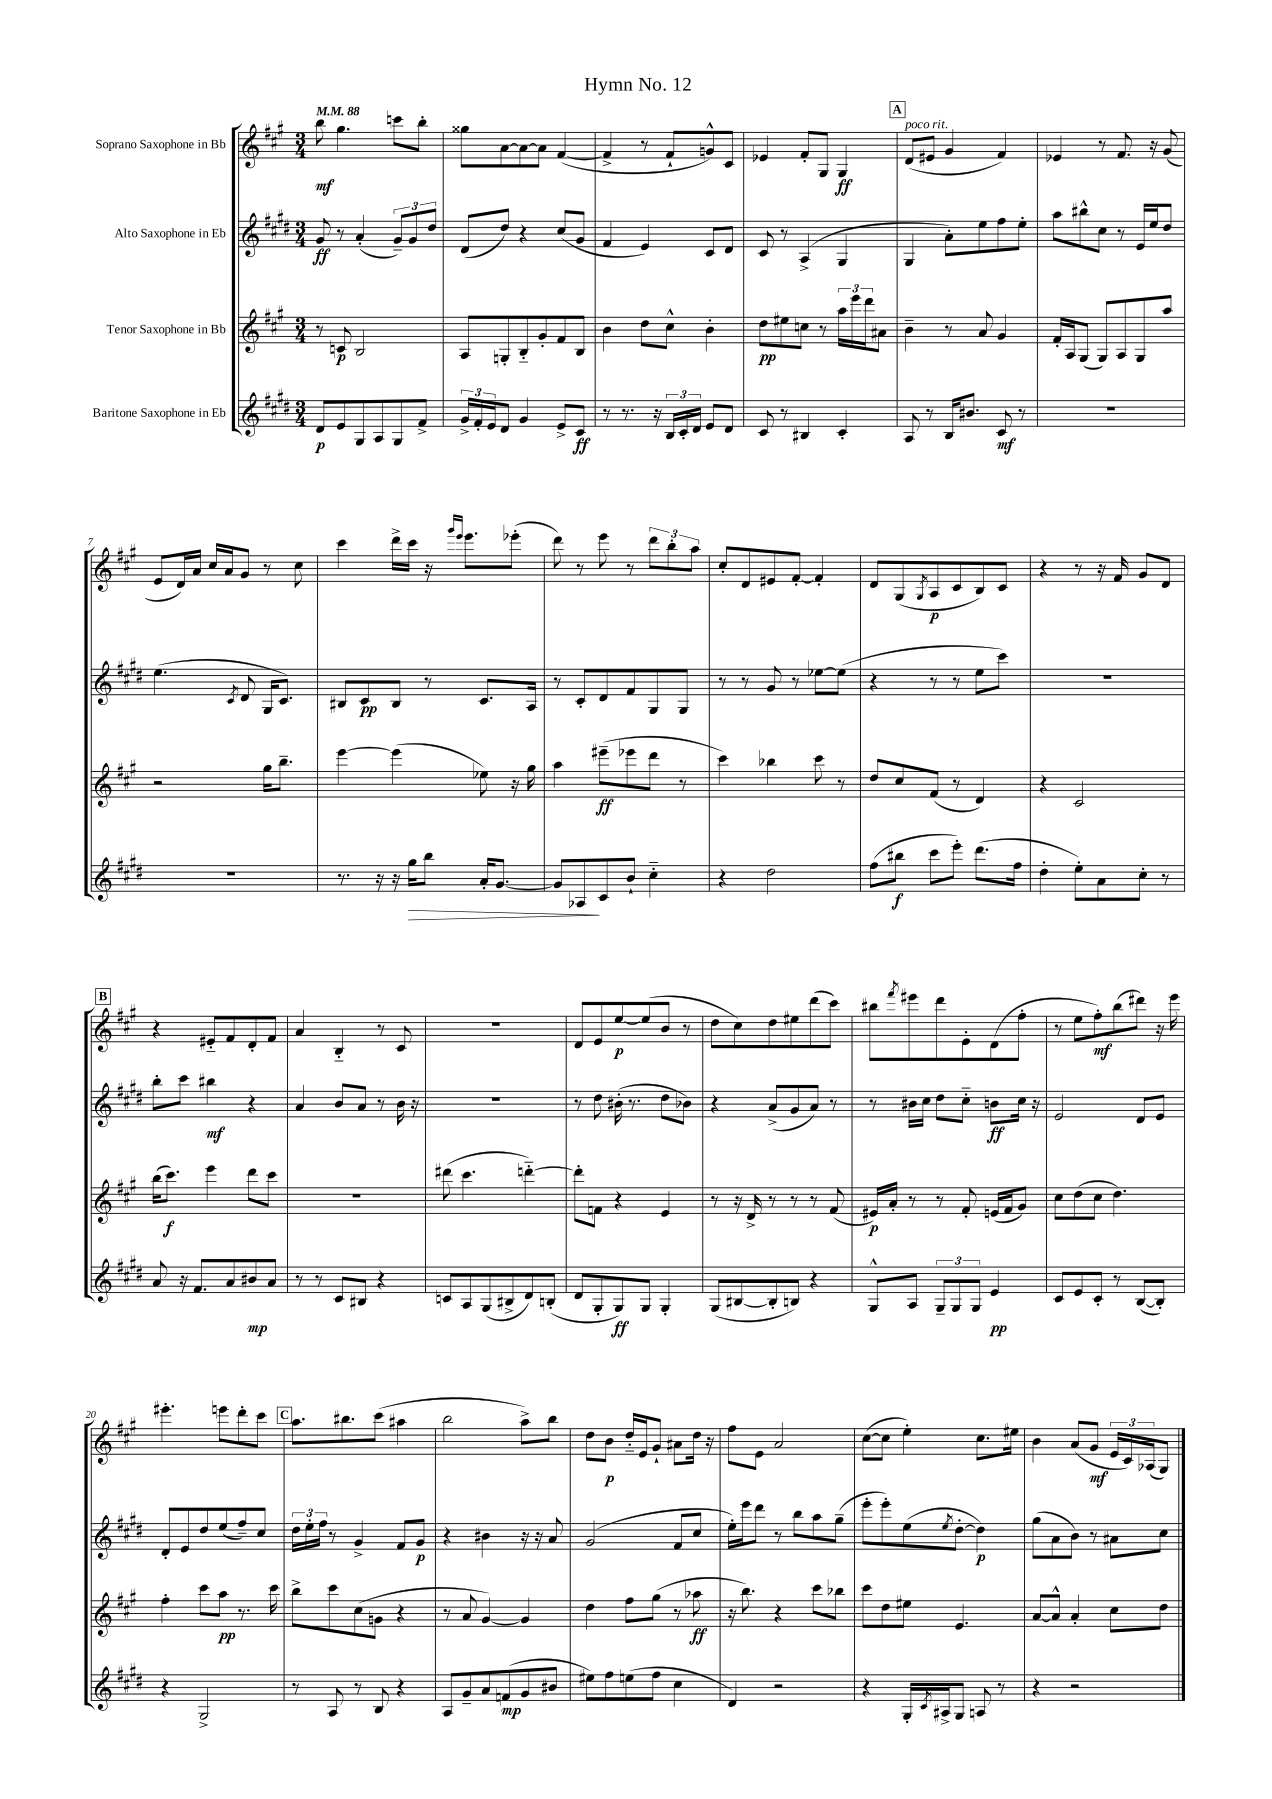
\header { title = "Hymn No. 12" }
<<
\new StaffGroup <<
\new Staff = "s0" \with { instrumentName = "Soprano Saxophone in Bb" } {
    \clef treble \key a \major \numericTimeSignature \time 3/4 \tempo 4 = 88
    b''8\mf gis''4. c'''8 b''8-. |
    gisis''8 a'8~ a'8~ a'8 fis'4~( |
    fis'4-> r8 fis'8-! g'8-^) cis'8 |
    ees'4 fis'8-. gis8 gis4\ff |
    \mark \markup { \box "A" } d'8^\markup { \italic "poco rit." }( eis'8 gis'4 fis'4) |
    ees'4 r8 fis'8. r16 gis'8( |
    e'8 d'16) a'16 cis''16 a'16 gis'8 r8 cis''8 |
    cis'''4 d'''16-> cis'''16 r16 \grace { gis'''16 e'''16 } e'''8. ees'''8-.( |
    d'''8) r8 e'''8 r8 \tuplet 3/2 { d'''8 b''8-. a''8 } |
    cis''8-. d'8 eis'8 fis'8~-. fis'4-. |
    d'8 gis8( \acciaccatura { gis8 } a8\p cis'8 b8) cis'8 |
    r4 r8 r16 fis'16 gis'8 d'8 |
    \mark \markup { \box "B" } r4 eis'8-_ fis'8 d'8-. fis'8 |
    a'4 b4-_ r8 cis'8 |
    R2. |
    d'8 e'8 e''8~\p e''8( b'8 r8 |
    d''8 cis''8) d''8 eis''8 d'''8( cis'''8) |
    bis''8 \acciaccatura { fis'''8 } eis'''8 d'''8 e'8-. d'8( fis''8-. |
    r8 e''8 fis''8-.\mf) b''8( dis'''8) r16 e'''16 |
    eis'''4.-. e'''8 d'''8-. cis'''8 |
    \mark \markup { \box "C" } a''8. bis''8. cis'''8( ais''4 |
    b''2 a''8->) b''8 |
    d''8 b'8\p d''16-_ e'16 gis'8-! ais'8 d''16 r16 |
    fis''8 e'8 a'2 |
    cis''8~( cis''8 e''4-.) cis''8. eis''16 |
    b'4 a'8( gis'8\mf \tuplet 3/2 { e'16 cis'16) aes16( } gis8) \bar "|." |
}
\new Staff = "s1" \with { instrumentName = "Alto Saxophone in Eb" } {
    \clef treble \key e \major \numericTimeSignature \time 3/4
    gis'8\ff r8 a'4-.( \tuplet 3/2 { gis'8--) gis'8 dis''8 } |
    dis'8( dis''8) r4 cis''8( gis'8 |
    fis'4 e'4) cis'8 dis'8 |
    cis'8 r8 a4->( gis4 |
    \mark \markup { \box "A" } gis4 a'8-.) e''8 fis''8 e''8-. |
    a''8 bis''8-^ cis''8 r8 e'16 e''16 dis''8 |
    e''4.( \acciaccatura { cis'8 } dis'8 gis16 cis'8.) |
    bis8 cis'8\pp bis8 r8 cis'8. a16 |
    r8 cis'8-. dis'8 fis'8 gis8 gis8 |
    r8 r8 gis'8 r8 ees''8~ ees''8( |
    r4 r8 r8 e''8 cis'''8) |
    R2. |
    \mark \markup { \box "B" } b''8-. cis'''8 bis''4\mf r4 |
    a'4 b'8 a'8 r8 b'16 r16 |
    R2. |
    r8 dis''8 bis'16-.( r8. dis''8 bes'8) |
    r4 a'8->( gis'8 a'8) r8 |
    r8 bis'16 cis''16 dis''8 cis''8-_ b'8\ff cis''16 r16 |
    e'2 dis'8 e'8 |
    dis'8-. e'8 dis''8 e''8( fis''8--) cis''8 |
    \mark \markup { \box "C" } \tuplet 3/2 { dis''16 e''16-. fis''16 } r8 gis'4-> fis'8 gis'8\p |
    r4 bis'4 r16 r16 a'8 |
    gis'2( fis'8 cis''8 |
    e''16-.) e'''16 dis'''8 r8 b''8 a''8 gis''8--( |
    e'''8-. e'''8-.) e''8( \acciaccatura { e''8 } dis''8~-. dis''4\p) |
    gis''8( a'8 b'8) r8 ais'8 cis''8 \bar "|." |
}
\new Staff = "s2" \with { instrumentName = "Tenor Saxophone in Bb" } {
    \clef treble \key a \major \numericTimeSignature \time 3/4
    r8 c'8\p b2 |
    a8 g8-. b8-_ gis'8-. fis'8 b8 |
    b'4 d''8 cis''8-^ b'4-. |
    d''8\pp eis''8 c''8 r8 \tuplet 3/2 { a''16 e'''16 d'''16 } ais'8 |
    \mark \markup { \box "A" } b'4-- r8 a'8 gis'4 |
    fis'16-. a16 gis8( gis8) a8 gis8 a''8 |
    r2 gis''16 b''8.-- |
    e'''4~ e'''4( ees''8) r16 gis''16 |
    a''4 eis'''8--\ff( ees'''8 d'''8 r8 |
    cis'''4) bes''4 cis'''8 r8 |
    d''8 cis''8 fis'8( r8 d'4) |
    r4 cis'2 |
    \mark \markup { \box "B" } b''16( cis'''8.\f) e'''4 d'''8 cis'''8 |
    R2. |
    dis'''8( cis'''4. d'''4~-_) |
    d'''8-. f'8 r4 e'4 |
    r8 r16 d'16-> r8 r8 r8 fis'8( |
    eis'16\p) a'16-. r8 r8 fis'8-. e'16( fis'16 gis'8) |
    cis''8 d''8( cis''8 d''4.) |
    fis''4-. cis'''8 a''8\pp r8. cis'''16 |
    \mark \markup { \box "C" } b''8-> cis'''8 cis''8( g'8 r4 |
    r8 a'8 gis'4~) gis'4 |
    d''4 fis''8 gis''8( r8 aes''8\ff |
    r16 b''8.) r4 cis'''8 bes''8 |
    cis'''8 d''8 eis''8 e'4. |
    a'8~ a'8-^ a'4-. cis''8 d''8 \bar "|." |
}
\new Staff = "s3" \with { instrumentName = "Baritone Saxophone in Eb" } {
    \clef treble \key e \major \numericTimeSignature \time 3/4
    dis'8\p e'8 gis8 a8 gis8 fis'8-> |
    \tuplet 3/2 { gis'16-> fis'16-. e'16 } dis'8 gis'4 e'8-> cis'8\ff |
    r8 r8. r16 \tuplet 3/2 { b16 cis'16-. dis'16 } e'8 dis'8 |
    cis'8 r8 bis4 cis'4-. |
    \mark \markup { \box "A" } a8 r8 b16 bis'8. cis'8\mf r8 |
    R2. |
    R2. |
    r8. r16 r16 gis''16\> b''8 a'16-. gis'8.~ |
    gis'8 aes8\! cis'8 b'8-! cis''4-_ |
    r4 dis''2 |
    fis''8( bis''8\f cis'''8 e'''8-.) dis'''8.( fis''16 |
    dis''4-. e''8-.) a'8 cis''8-. r8 |
    \mark \markup { \box "B" } a'8 r16 fis'8. a'8 bis'8\mp a'8 |
    r8 r8 cis'8 bis8 r4 |
    c'8 a8 gis8( bis8-> dis'8) b8-.( |
    dis'8 gis8-. gis8\ff) gis8 gis4-. |
    gis8( bis8~ bis8-. b8) r4 |
    gis8-^ a8 \tuplet 3/2 { gis8-- gis8 gis8 } e'4\pp |
    cis'8 e'8 cis'8-. r8 b8~( b8-.) |
    r4 gis2-> |
    \mark \markup { \box "C" } r8 a8 r8 b8 r4 |
    a8 gis'8-- a'8 f'8\mp( gis'8 bis'8 |
    eis''8) fis''8 e''8( fis''8 cis''4 |
    dis'4) r2 |
    r4 gis16-. \acciaccatura { cis'8 } ais16-> gis8 a8 r8 |
    r4 r2 \bar "|." |
}
>>
>>
